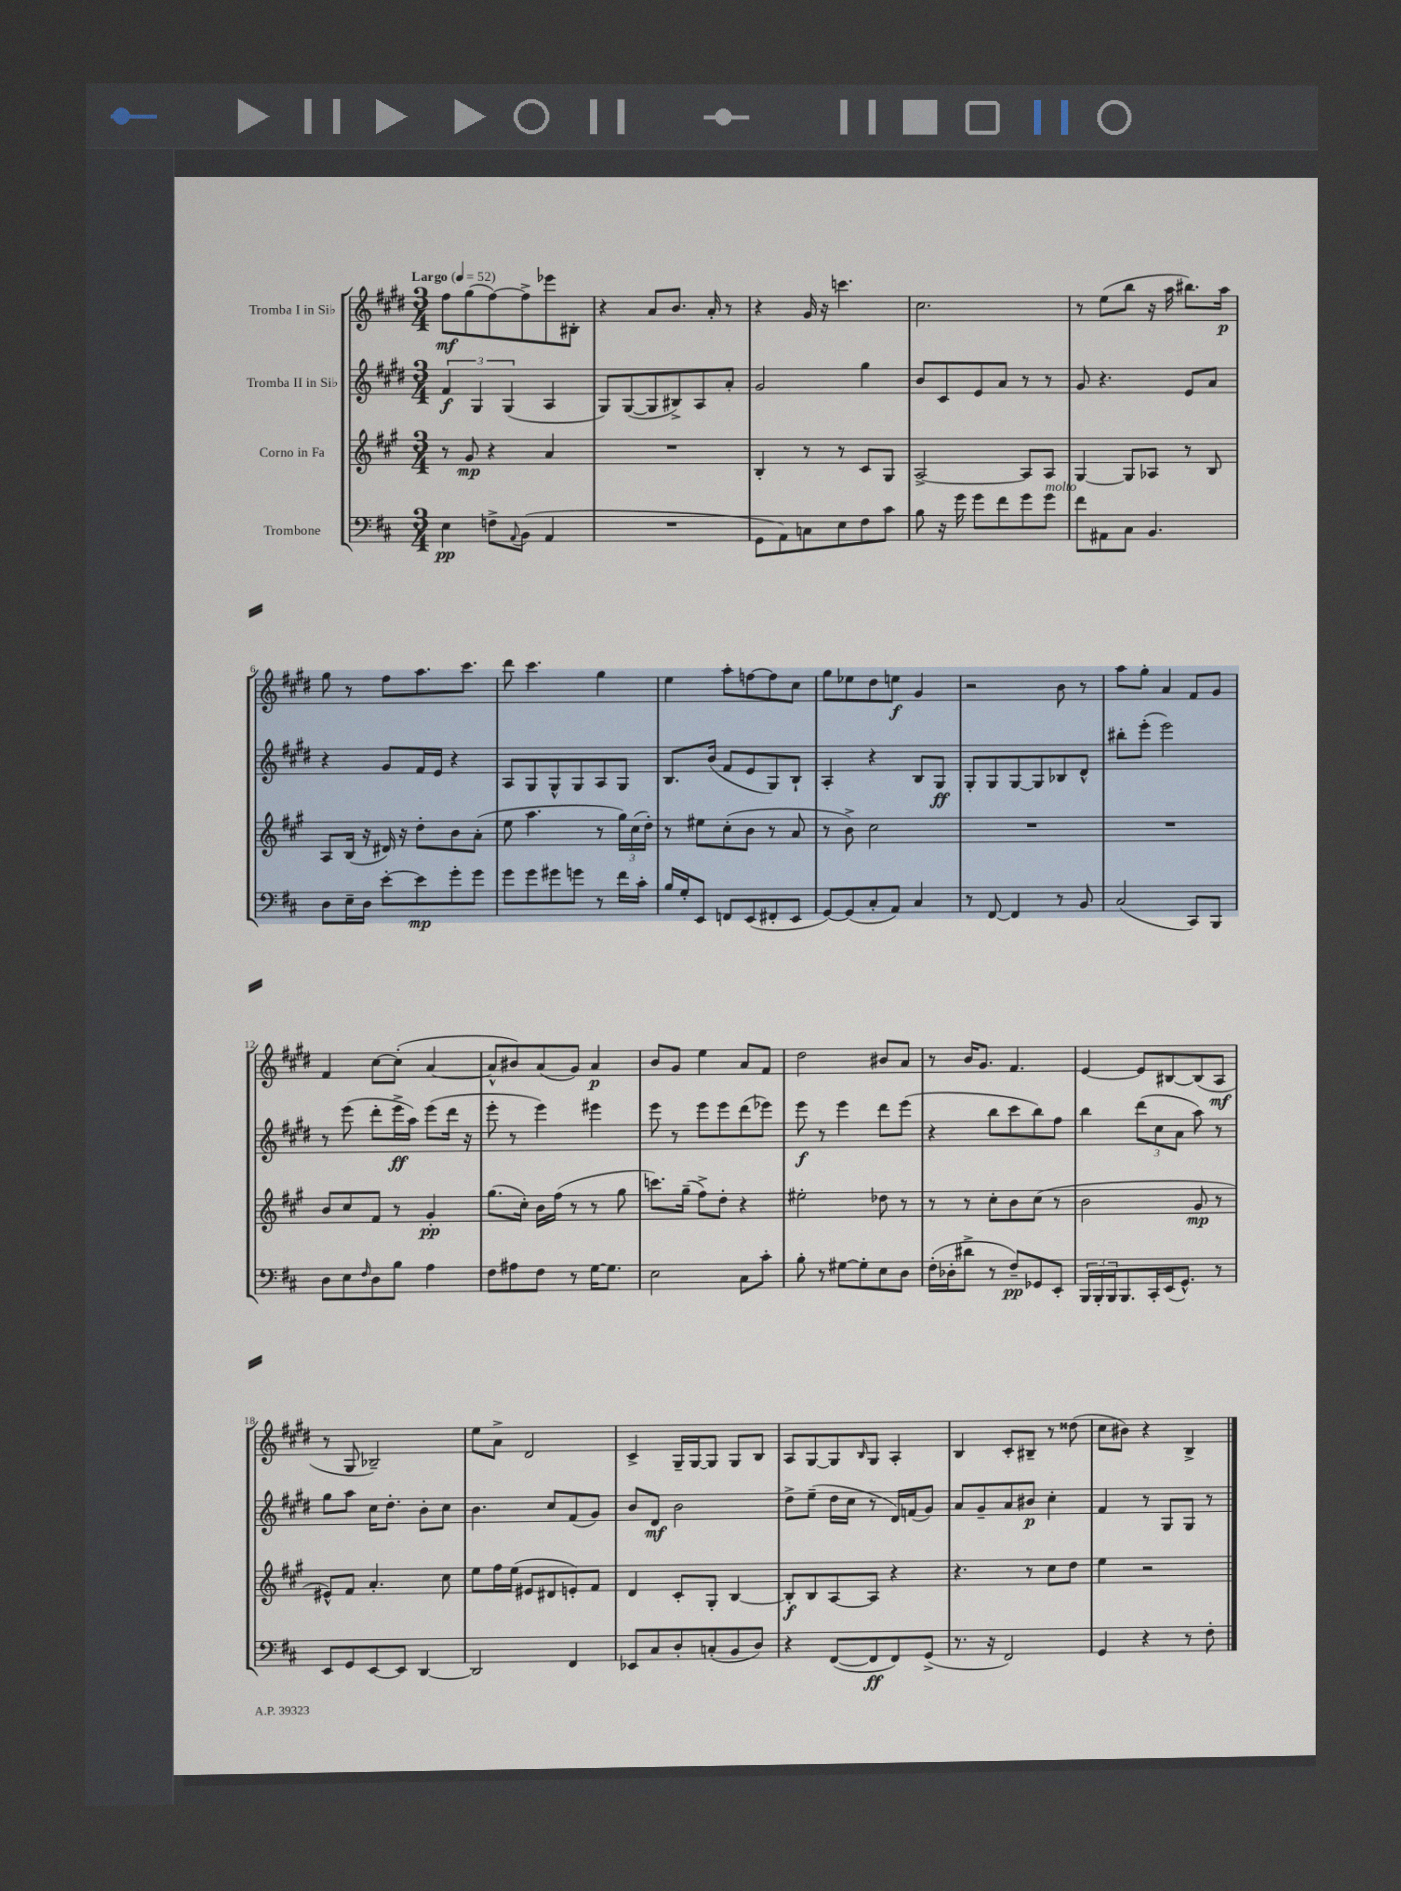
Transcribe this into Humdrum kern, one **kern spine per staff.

**kern	**kern	**kern	**kern
*staff4	*staff3	*staff2	*staff1
*clefF4	*clefG2	*clefG2	*clefG2
*k[f#c#]	*k[f#c#g#]	*k[f#c#g#d#]	*k[f#c#g#d#]
*M3/4	*M3/4	*M3/4	*M3/4
*MM52	*MM52	*MM52	*MM52
4E\	8r	6f#/	8ff#\L
.	8g#/	.	(8gg#\
.	.	6G#/	.
8F^\L	4r	.	[8ff#\)
.	.	(6G#/	.
8qqAA/	.	.	.
(8BB\J	.	.	8ff#^\]
4AA/	4a/	4A/	8eee-\
.	.	.	8B#'\J
=	=	=	=
2.r	2.r	8G#/L)	4r
.	.	([8G#/	.
.	.	8G#/]	8a/L
.	.	8B#^/)	8.b/J
.	.	8A/	.
.	.	.	16a'/
.	.	8a'/J	8r
=	=	=	=
8GG\L	4B'/	2g#/	4r
8AA\)	.	.	.
8C\	8r	.	16g#/
.	.	.	16r
8E\	8r	.	4.ccc\
8F#\	8c#/L	4gg#\	.
8c#\J	8G#/J	.	.
=	=	=	=
8B\	[2A^/	8b/L	2.cc#\
16r	.	8c#/	.
16g\	.	.	.
8g\L	.	8e/	.
8f#\	.	8a/J	.
8g\	8A/]L	8r	.
8g\J	8A/J	8r	.
=	=	=	=
8f#\L	[4G#/	8g#/	8r
8AA#\	.	4.r	(8ee\L
8C#\J	8G#/]L	.	8bb\J
4.BB/	8A-/J	.	16r
.	.	.	16aa\
.	8r	8e/L	8.bb#\L)
.	8B/	8a/J	.
.	.	.	16aa\Jk
=	=	=	=
8D\L	8A/L	4r	8gg#\
16E~\L	(16B/Jk	.	8r
16D\JJ	16r	.	.
[8e'\L	16d#/)	8g#/L	8ff#\L
.	16r	.	.
8e\]	8dd'\L	16f#/L	8.aa\
.	.	16e/JJ	.
8g'\	8b\	4r	.
.	.	.	8.ccc#\J
8g\J	(8a'\J	.	.
=	=	=	=
8g\L	8ee\	8A/L	8ddd#\
8g\	4.aa\	8G#/	4.ccc#\
8g#\	.	8G#^^/	.
8g\J	.	8G#/	.
8r	8r	8A/	4gg#\
16f#\LL	24gg#\LL)	8G#/J	.
.	(24cc#\	.	.
16c#'\JJ	.	.	.
.	24dd'\JJ)	.	.
=	=	=	=
16B/LL	8r	8.B/L	4ee\
16G'/J	.	.	.
8EE/J	8ee#\L	.	.
.	.	(16b/Jk	.
8FF/L	(8cc#'\	8f#/L	8aa'\L
(8EE/	8b\J	8e/	[8ff\
8FF#'/	8r	8G#/)	8ff\]
8EE/J	8a/	8B`/J	8cc#\J
=	=	=	=
[8GG/L)	8r	4A'/	8gg#\L
(8GG/]	8b^\)	.	8ee-\
8C#'/	2cc#\	4r	8dd#\
8AA/J)	.	.	8ee\J
4C#/	.	8B/L	4g#/
.	.	8G#/J	.
=	=	=	=
8r	2.r	8G#'/L	2r
[8FF#/	.	8G#/	.
4FF#/]	.	[8G#/	.
.	.	8G#/]	.
8r	.	8B-/	8b\
8BB/	.	8d#^^/J	8r
=	=	=	=
(2C#/	2.r	8bb#'\L	8aa\L
.	.	(8eee'\J	8gg#'\J
.	.	2eee\)	4a/
8CC#/L)	.	.	8f#/L
8BBB/J	.	.	8g#/J
=	=	=	=
8D\L	8b/L	8r	4f#/
8E\	8cc#/	(8eee\	.
16qqF#/	.	.	.
8D\	8f#/J	8ddd#'\L	[8cc#\L
8B\J	8r	16eee^\L	(8cc#'\]J
.	.	16aa\JJ)	.
4A\	4g#'/	(8eee\L	[4a/
.	.	16ddd#\Jk	.
.	.	16r	.
=	=	=	=
8F#\L	(8.gg#\L	8eee'\	8a^^/]L
8A#\	.	8r	8b#/)
.	16cc#'\Jk)	.	.
8F#\J	16b\LL	4eee\)	(8a/
.	(16ff#\JJ	.	.
8r	8r	.	8g#/J)
[16G\LK	8r	4eee#\	4a/
8.G\]J	.	.	.
.	8gg#\	.	.
=	=	=	=
2E\	8.ccc\L)	8eee\	8b/L
.	.	8r	8g#/J
.	(16gg#~\Jk	.	.
.	8ff#^\L)	8eee\L	4ee\
.	8dd'\J	8eee\	.
8C#\L	4r	(8ddd#\	8a/L
8c#'\J	.	8eee-\J)	8f#/J
=	=	=	=
8B'\	2ee#'\	8eee\	2dd#\
8r	.	8r	.
[8G#\L	.	4eee\	.
8G#'\]	.	.	.
8E\	8dd-\	8ddd#\L	8b#/L
8D\J	8r	(8eee\J	8a/J
=	=	=	=
(16F#'\LL	8r	4r	8r
16D-'\J	.	.	.
8d#^\J	8r	.	16b/LK
.	.	.	8.g#/J
8r	8cc#'\L	8bb\L	.
8F#~/L)	8b\	8ccc#\	4.f#/
8GG-/	(8cc#\J	8bb\)	.
8EE'/J	8r	8ff#\J	.
=	=	=	=
24BBB/LL	2b\	4bb\	[4e/
24BBB'/	.	.	.
24BBB/J	.	.	.
8.BBB/	.	.	.
.	.	(12ddd#\L	8e/]L
16CC#'/L	.	.	.
.	.	12cc#\	.
(16EE/J	.	.	[8B#/
.	.	12a\J	.
8.GG^^/J)	.	.	.
.	8g#/	8aa\)	(8B#/]
8r	8r	8r	8A/J
=	=	=	=
8EE/L	8e#^^/L)	8gg#\L	8r
8GG/	8f#/J	8aa\J	8G#/
[8EE/	4.a'/	16cc#\LK	2B-~/)
.	.	8.dd#'\J	.
8EE/]J	.	.	.
[4DD/	.	8b'\L	.
.	8cc#\	8cc#\J	.
=	=	=	=
2DD/]	8ee\L	4.b\	8ee\L
.	16ff#\L	.	8a^\J
.	(16ee\JJ	.	.
.	8e#/L	.	2d#/
.	8d#/	8cc#/L	.
4FF#/	8e'/)	(8f#/	.
.	8f#/J	8g#/J)	.
=	=	=	=
8EE-/L	4d/	8b/L	4c#^/
8C#/	.	8d#/J	.
8D'/	8c#'/L	2b\	16G#~/LL
.	.	.	[16G#/J
(8C'/	8G#'/J	.	8G#/]J
8BB/	[4B/	.	8G#/L
8D/J)	.	.	8B/J
=	=	=	=
4r	8B'/]L	8dd#^\L	8A/L
.	8B/	(8ee~\J	[8G#/
([8FF#/L	[8A/	16dd#\LL	8G#/]
.	.	16cc#\JJ	.
.	.	.	16qqB/
8FF#/]	8A/]J	8r	8G#/J
8FF#/)	4r	16d#/LL)	4A'/
.	.	(16f/J	.
(8GG^/J	.	8g#/J)	.
=	=	=	=
8.r	4.r	8a/L	4B/
.	.	8g#~/	.
16r	.	.	.
2FF#/)	.	8a/	8c#'/L
.	8r	8b#/J	8B#~/J
.	8cc#\L	4cc#'\	8r
.	8dd\J	.	(8dd##\
=	=	=	=
4GG/	4ee\	4f#/	8cc#\L
.	.	.	8b#\J)
4r	2r	8r	4r
.	.	8G#/L	.
8r	.	8G#/J	4B^/
8F#'\	.	8r	.
==	==	==	==
*-	*-	*-	*-
